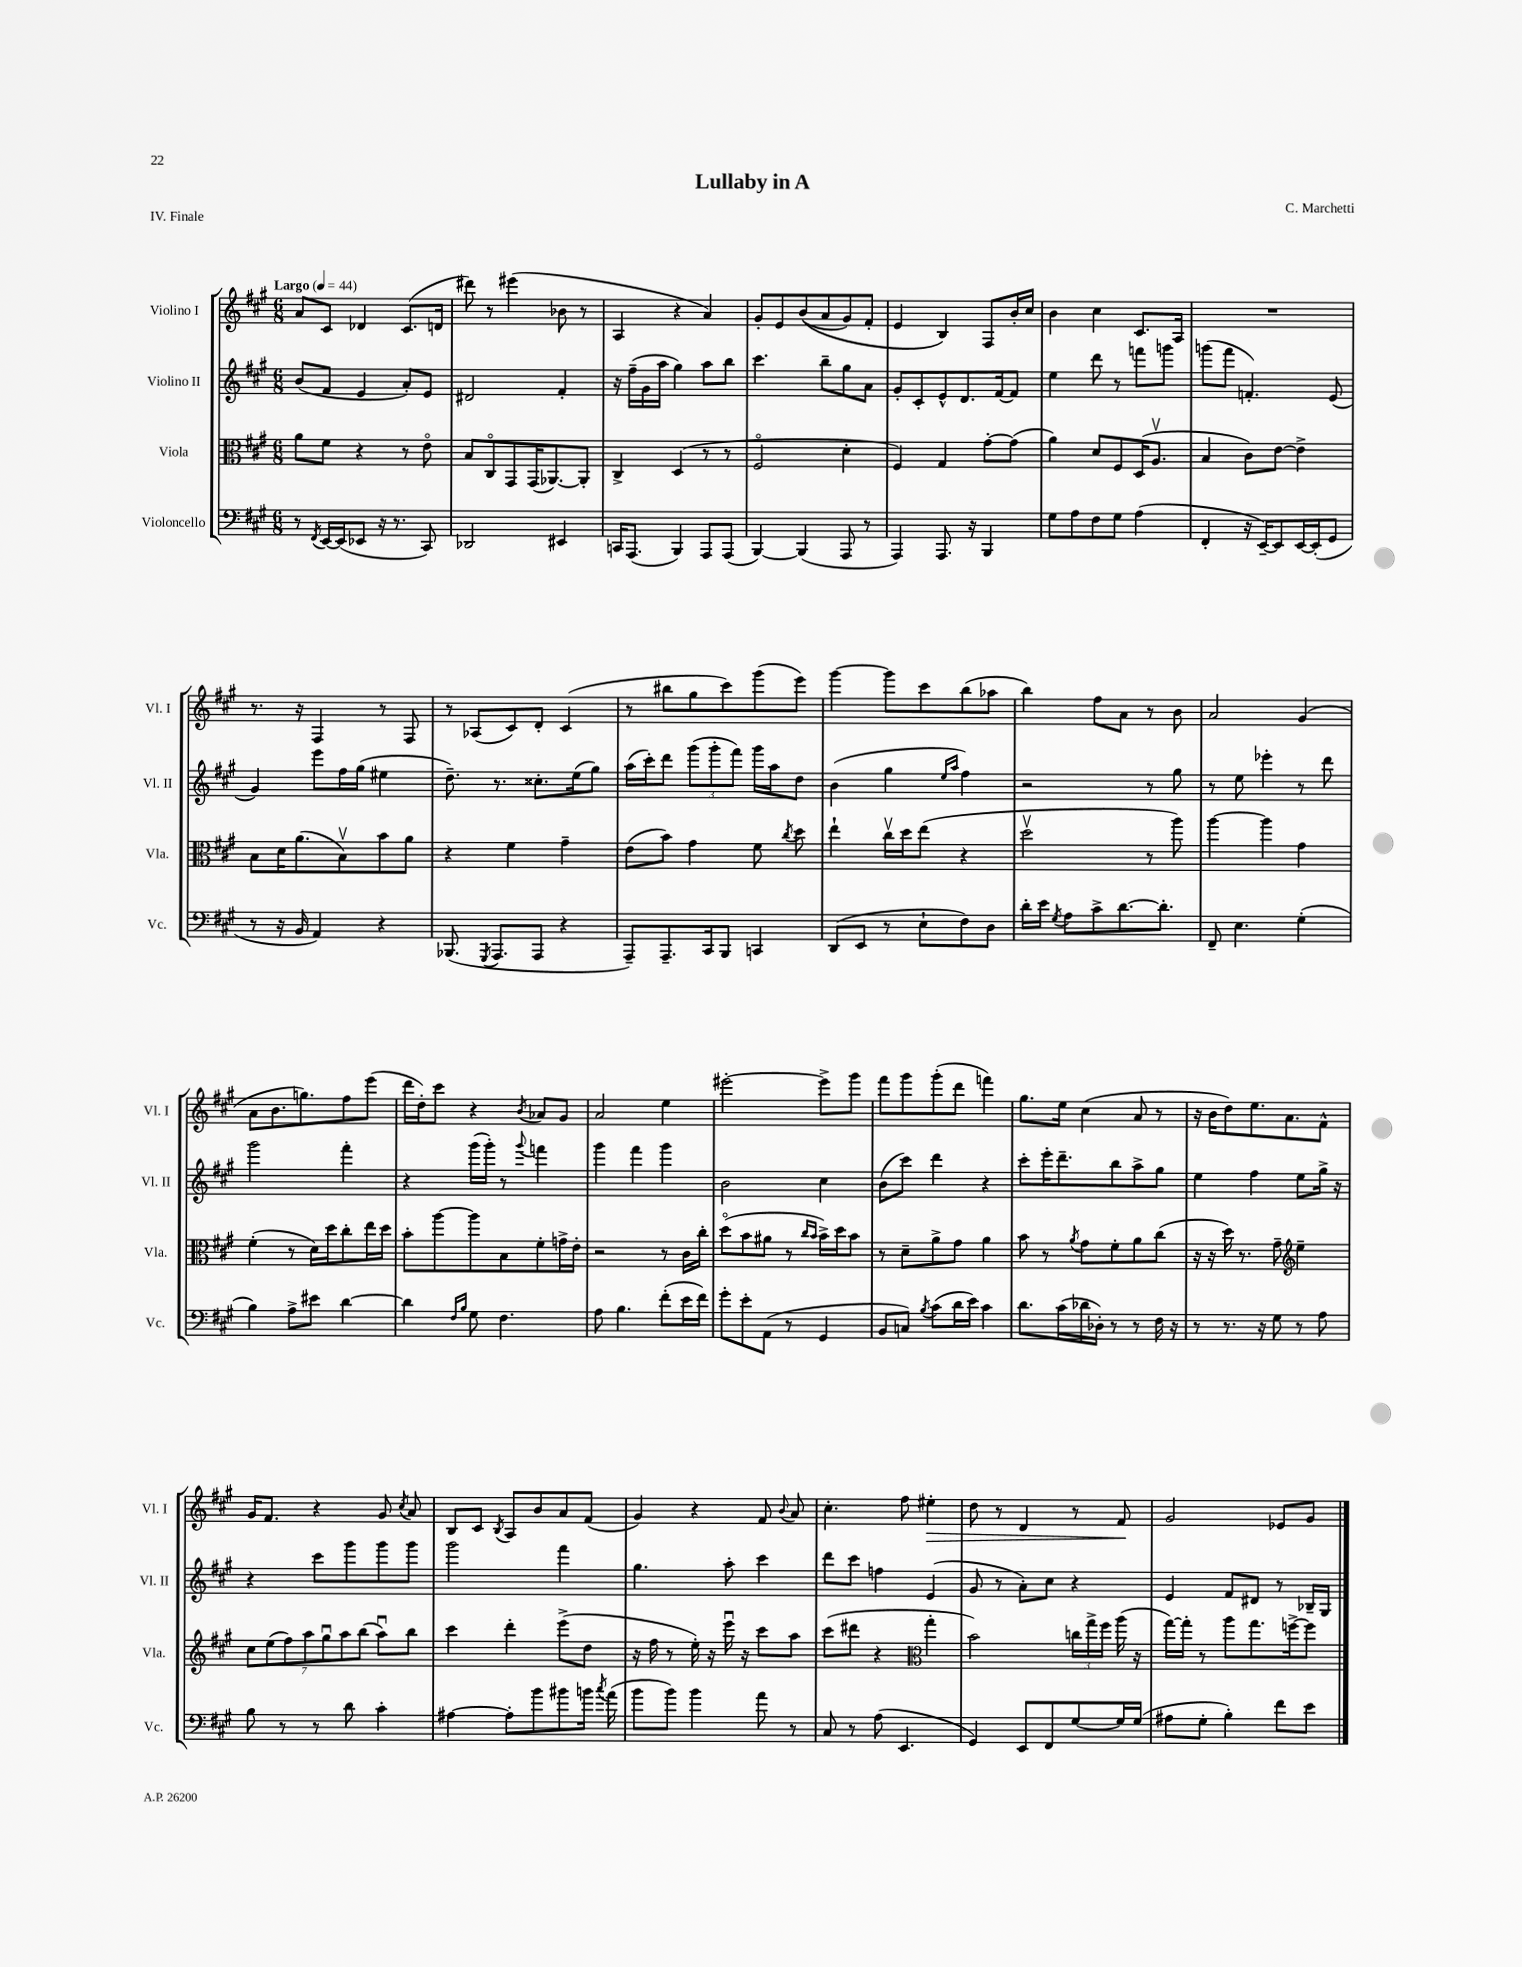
\header { title = "Lullaby in A" composer = "C. Marchetti" piece = "IV. Finale" }
<<
\new StaffGroup <<
\new Staff = "s0" \with { instrumentName = "Violino I" shortInstrumentName = "Vl. I" } {
    \clef treble \key a \major \numericTimeSignature \time 6/8 \tempo "Largo" 4 = 44
    \autoBeamOff a'8[ cis'8] des'4 cis'8.[( d'16] |
    dis'''8) r8 eis'''4( bes'8 r8 |
    a4 r4 a'4) |
    gis'8[-. e'8 b'8(\( a'8 gis'8) fis'8]-. |
    e'4 b4\) fis8[ b'16-. cis''16] |
    b'4 cis''4 cis'8.[ a16] |
    R2. |
    r8. r16 fis4 r8 fis8 |
    r8 aes8[( cis'8) d'8]-. cis'4( |
    r8 bis''8[ gis''8 cis'''8) gis'''8( e'''8]) |
    gis'''4~ gis'''8[ cis'''8 b''8( aes''8] |
    b''4) fis''8[ a'8] r8 b'8 |
    a'2 gis'4( |
    a'8[ b'8. g''8.) fis''8 e'''8]( |
    d'''16[ d''16-.) cis'''8] r4 \acciaccatura { b'8 } aes'8[ gis'8] |
    a'2 e''4 |
    eis'''2~-. eis'''8[-> gis'''8] |
    fis'''8[ gis'''8 gis'''8-.( d'''8] f'''4) |
    gis''8.[ e''16] cis''4( a'8 r8 |
    r16 b'16[ d''8) e''8. a'8. fis'8]-^ |
    gis'16[ fis'8.] r4 gis'8 \acciaccatura { cis''8 } a'8 |
    b8[ cis'8] \acciaccatura { b8 } a8[ b'8 a'8 fis'8]( |
    gis'4) r4 fis'8 \appoggiatura { b'8 } a'8 |
    cis''4.-. fis''8 eis''4-.\> |
    d''8 r8 d'4 r8 fis'8\! |
    gis'2 ees'8[ gis'8] \bar "|." |
}
\new Staff = "s1" \with { instrumentName = "Violino II" shortInstrumentName = "Vl. II" } {
    \clef treble \key a \major \numericTimeSignature \time 6/8
    \autoBeamOff b'8[( fis'8] e'4 a'8[-.) e'8] |
    dis'2 fis'4-. |
    r16 fis''16[--( gis'16 a''16] gis''4) a''8[ b''8] |
    cis'''4. b''8[-- gis''8 a'8] |
    gis'8[-. cis'8-. e'8-^ d'8. fis'16~ fis'8] |
    e''4 d'''8 r8 f'''8[ g'''8] |
    g'''8[( fis'''8] f'4.-.) e'8( |
    gis'4) e'''8[ fis''16 gis''16]( eis''4 |
    d''8.--) r8. cisis''8.[-. e''16( gis''8]) |
    a''16[( cis'''16-.) d'''8] \tuplet 3/2 { gis'''8[( gis'''8-. fis'''8]) } gis'''16[ a''16 d''8] |
    b'4( gis''4 \grace { e''16[ a''16] } fis''4) |
    r2 r8 gis''8 |
    r8 e''8 ees'''4-. r8 d'''8 |
    gis'''2 fis'''4-. |
    r4 gis'''16[( gis'''16]-.) r8 \appoggiatura { gis'''8 } f'''4 |
    gis'''4 fis'''4 gis'''4 |
    b'2 cis''4 |
    b'8[( cis'''8]) d'''4 r4 |
    cis'''8[-. e'''16-. d'''8.-- b''8 a''8-> gis''8] |
    e''4 fis''4 e''8[ gis''16]-> r16 |
    r4 cis'''8[ gis'''8 gis'''8 gis'''8] |
    gis'''2 fis'''4 |
    gis''4. a''8-. cis'''4 |
    d'''8[ cis'''8] f''4 e'4( |
    gis'8 r8 a'8[-.) cis''8] r4 |
    e'4 fis'8[ dis'8] r8 bes16[-- gis16] \bar "|." |
}
\new Staff = "s2" \with { instrumentName = "Viola" shortInstrumentName = "Vla." } {
    \clef alto \key a \major \numericTimeSignature \time 6/8
    \autoBeamOff a'8[ fis'8] r4 r8 e'8\flageolet |
    b8[ cis8\flageolet gis,8 gis,16( aes,8.~) aes,8]-. |
    cis4-> d4( r8 r8 |
    fis2\flageolet d'4-. |
    fis4) gis4 gis'8[~-. gis'8]( |
    a'4) d'8[ fis8 d16( a8.]\upbow |
    b4 cis'8[) e'8]~ e'4-> |
    b8[ d'16 a'8.( b8\upbow) b'8 a'8] |
    r4 fis'4 gis'4-- |
    e'8[( b'8]) gis'4 fis'8 \acciaccatura { cis''8 } d''8 |
    e''4-! cis''16[\upbow d''16 e''8]( r4 |
    d''2\upbow r8 a''8) |
    a''4~ a''4 gis'4 |
    fis'4-.( r8 d'16[) d''16 cis''8-. e''16 d''16] |
    b'8[-. a''8~ a''8 b8 fis'8-. g'16-> e'16]-. |
    r2 r8 cis'16[ cis''16]-. |
    d''8[\flageolet( b'8 ais'8] r8 \grace { cis''16[ b'16] } b'16[->) d''16 b'8] |
    r8 d'8[-- a'8-> gis'8] a'4 |
    b'8 r8 \acciaccatura { a'8 } gis'8[ fis'8-. a'8 cis''8]( |
    r16 r16 d''16) r8. gis'8-- \clef treble e''4-- |
    \tuplet 7/4 { cis''8[ e''8( fis''8) a''8 gis''8\downbow a''8 b''8]( } a''8[\downbow) b''8] |
    cis'''4 d'''4-. e'''8[->( d''8] |
    r16 fis''16 r8 e''16-.) r16 e'''16\downbow r16 cis'''8[ a''8] |
    cis'''8[( dis'''8] r4 \clef alto gis''4-. |
    b'2) \tuplet 3/2 { c''16[ gis''16-> fis''16] } a''16( r16 |
    gis''16[~) gis''16]-. r8 a''8[ gis''8. f''16~-> f''8] \bar "|." |
}
\new Staff = "s3" \with { instrumentName = "Violoncello" shortInstrumentName = "Vc." } {
    \clef bass \key a \major \numericTimeSignature \time 6/8
    \autoBeamOff r8 \acciaccatura { fis,8 } e,16[~ e,16( ees,8] r16 r8. cis,8) |
    des,2 eis,4 |
    c,16[ a,,8.]( b,,4) a,,8[ a,,8]( |
    b,,4~) b,,4( a,,8 r8 |
    a,,4) a,,8. r16 b,,4 |
    gis8[ a8 fis8 gis8] a4( |
    fis,4-. r16 e,16[~--) e,8 e,16~ e,16-.( gis,8] |
    r8 r16 b,16 a,4) r4 |
    bes,,8.( \acciaccatura { gis,,8 } a,,8.[ a,,8] r4 |
    a,,8[--) a,,8.-- cis,16 b,,8] c,4 |
    d,8[( e,8] r8 e8[-! fis8) d8] |
    d'16[-. e'16] \acciaccatura { gis8 } a8[ cis'8-> d'8.~ d'8.]-. |
    fis,8-- e4. gis4-.( |
    b4) a8[-> eis'8] d'4~ |
    d'4 \grace { fis16[ b16] } gis8 fis4. |
    a8 b4. fis'8[-.( e'16 fis'16]) |
    gis'8[-. e'8-. a,8]( r8 gis,4 |
    b,8[ c8]) \acciaccatura { b8 } cis'8[( d'16 e'16]) cis'4 |
    d'8.[ cis'16( des'16 des16]-.) r8 r8 fis16 r16 |
    r8 r8. r16 gis8 r8 a8 |
    b8 r8 r8 d'8 cis'4-. |
    ais4~ ais8[-. b'8 bis'8 b'16] \acciaccatura { cis''8 } a'16( |
    b'8[ b'8]) b'4 a'8 r8 |
    cis8 r8 a8( e,4. |
    gis,4) e,8[ fis,8 gis8~ gis16 gis16]( |
    ais8[ gis8]-. b4-.) fis'8[ e'8] \bar "|." |
}
>>
>>
\layout { \context { \Score \remove "Bar_number_engraver" } }
